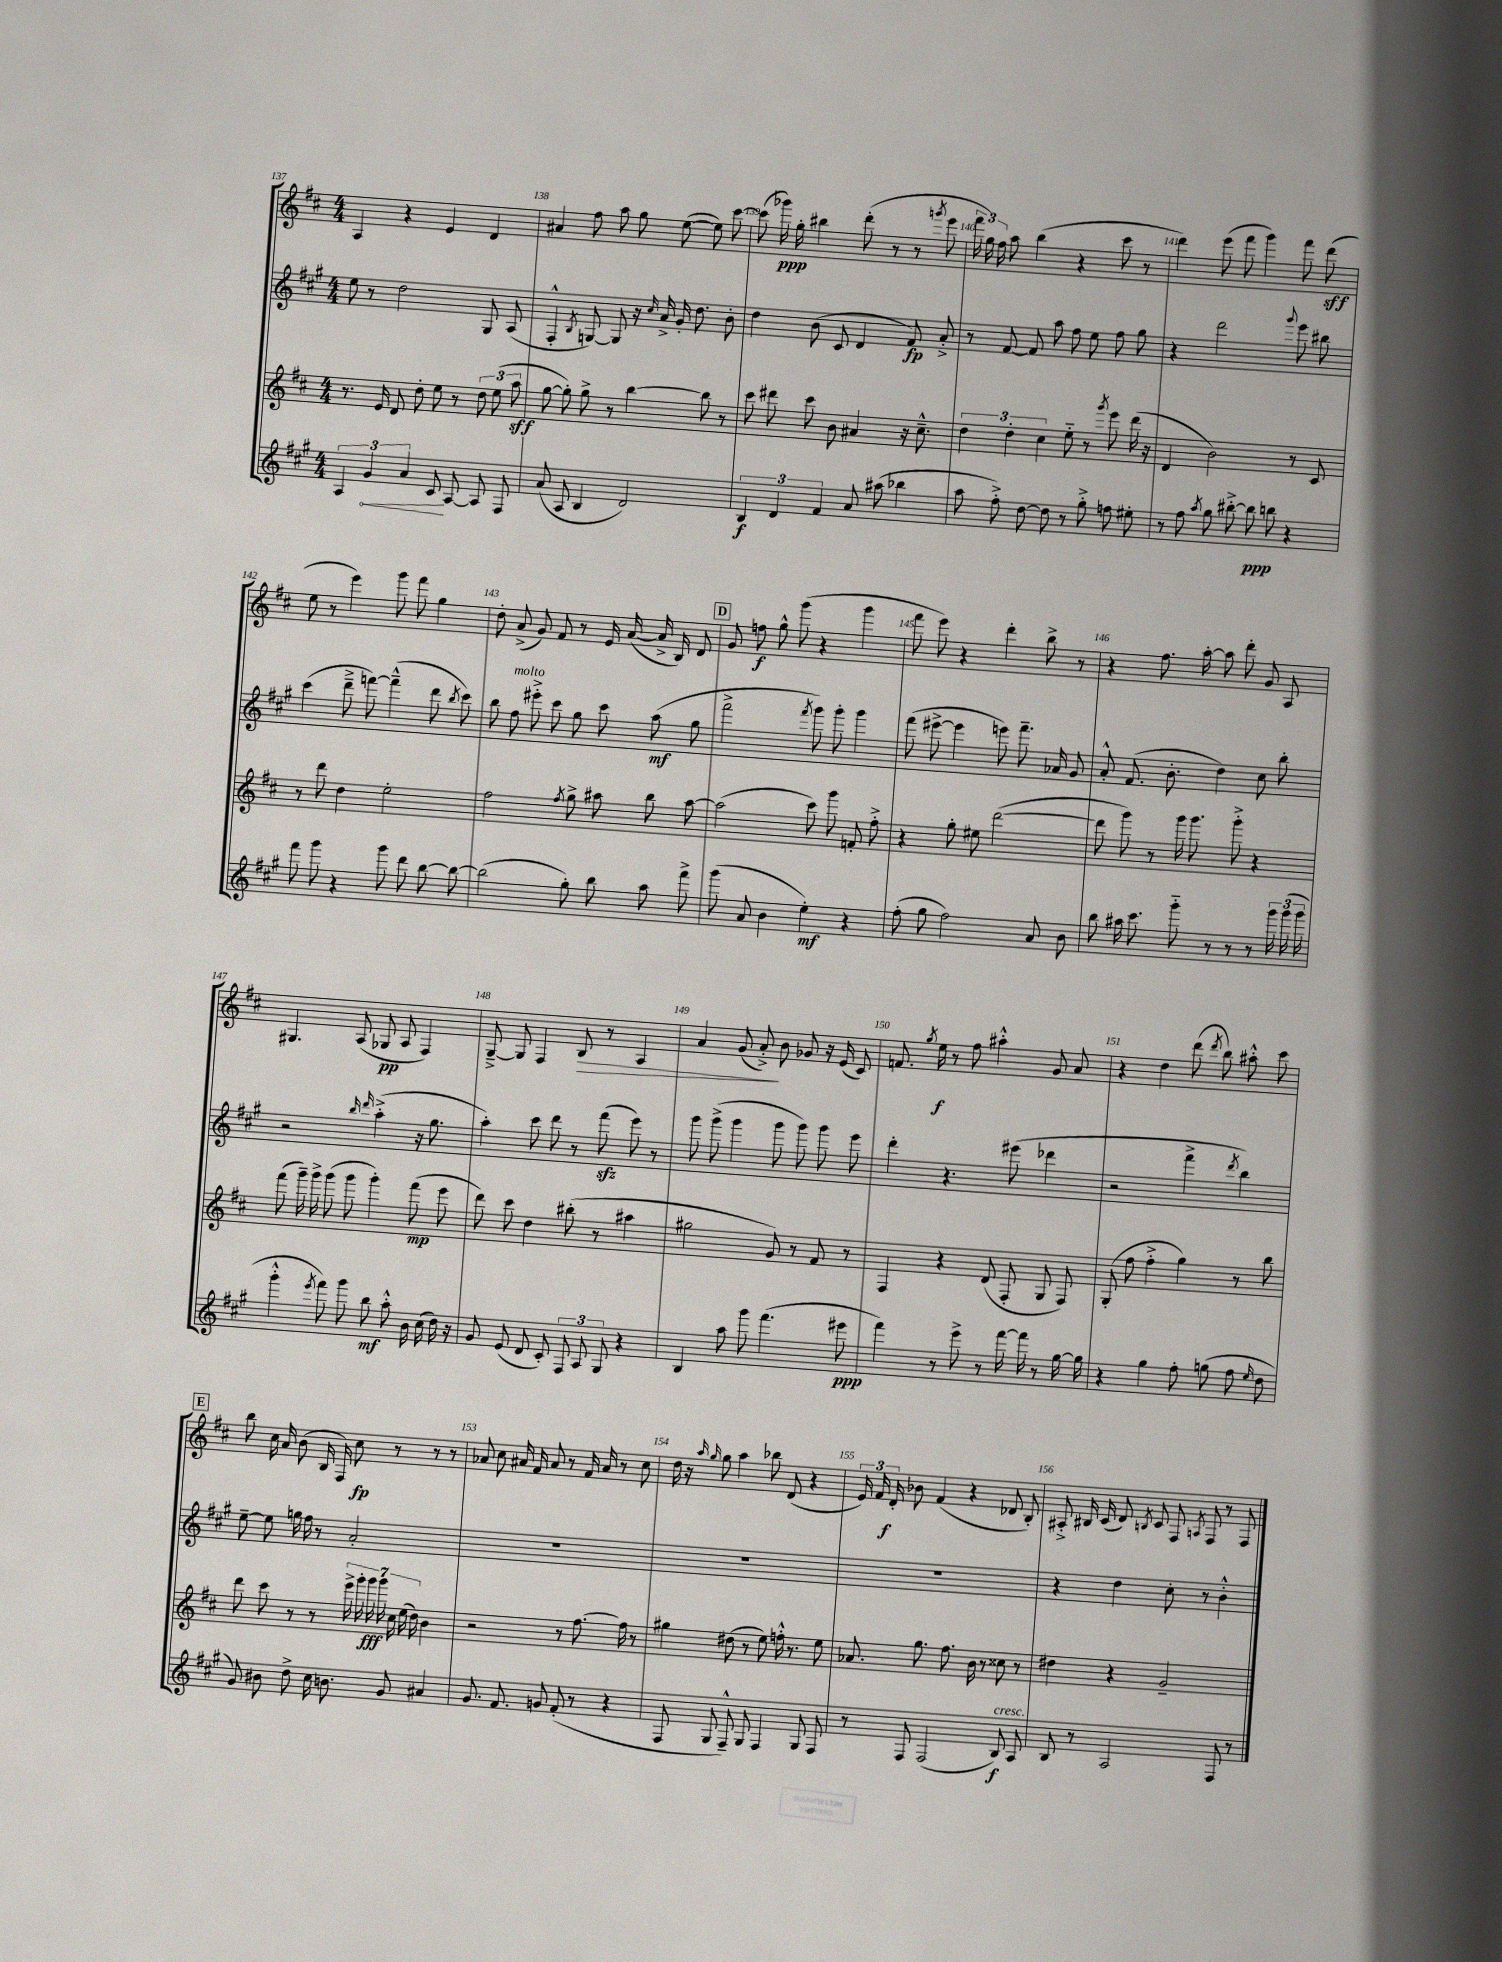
<<
\new StaffGroup <<
\new Staff = "s0" {
    \clef treble \key d \major \numericTimeSignature \time 4/4
    \autoBeamOff a4 r4 e'4 d'4 |
    ais'4 fis''8 a''8 g''8 e''8~( e''8) cis'''8~ |
    cis'''8( ges'''16\ppp) g''16-. bis''4 d'''8-.( r8 r8 \acciaccatura { g'''8 } e'''8 |
    \tuplet 3/2 { fis'''16 g''16) fis''16 } a''8 b''4( r4 cis'''8 r8 |
    d'''4) e'''8( fis'''8 g'''4) fis'''8 d'''8\sff( |
    e''8 r8 e'''4) g'''8 fis'''8 g''4 |
    d''8-. a'8->( g'8) fis'8 r8 e'16 a'16~( a'16-> b16) d'8 |
    \mark \markup { \box "D" } g'8 f''8\f g''8-^ g'''8( r4 g'''4 |
    fis'''8 e'''8) r4 d'''4-. b''8-> r8 |
    r4 fis''8. a''16~-. a''8 d'''8-. g'8 a8 |
    gis4. a8( ges8\pp a8 fis4) |
    g8~---> g8 fis4 b8\> r8 a4 |
    a'4 g'8( a'8-.->\!) b'8 ges'8 r16 e'16( cis'8) |
    f'8. \acciaccatura { g''8 } e''16\f r8 fis''8 ais''4-.-^ g'8 a'8 |
    r4 d''4 d'''8( \acciaccatura { d'''8 } b''8) ais''8-.-^ cis'''8 |
    \mark \markup { \box "E" } b''8 cis''16 a'16 b'8( b16 fis16) cis''8\fp r8 r8 r8 |
    aes'8 cis''8 ais'16 fis'16 ais'8 r8 fis'16 ais'16 r8 cis''8 |
    d''16 r16 \grace { a''16 g''16 } g''8 a''4 bes''8 d'8( r4 |
    \tuplet 3/2 { e'16) fis'16 d'16-.\f } bes'8 fis'4( r4 des'8 b8-.) |
    ais8-.-> bis16 cis'16( d'8) \acciaccatura { b8 } cis'8 fis8 \acciaccatura { a8 } fis8 r8 fis8 \bar "|." |
}
\new Staff = "s1" {
    \clef treble \key a \major \numericTimeSignature \time 4/4
    \autoBeamOff e''8 r8 d''2 gis8 a8( |
    fis4-.-^ \acciaccatura { b8 } g8~) g8 r16 \grace { cis''16 } a'16-> gis'16-. d''8. b'8-. |
    d''4 b'8( cis'8 d'4 fis'8\fp) a'8-.-> |
    r8 fis'8~ fis'8 a''8 fis''8 e''8 fis''8 gis''8 |
    r4 d'''2 \appoggiatura { gis'''8 } e'''8 bis''8 |
    cis'''4( d'''8---> f'''8~) f'''4---^( d'''8 \acciaccatura { b''8 } cis'''8) |
    b''8 fis''8^\markup { \italic "molto" } eis'''8-.-> cis'''8 gis''8 cis'''8 a''8\mf( gis''8 |
    \mark \markup { \box "D" } fis'''2-> \acciaccatura { fis'''8 } gis'''8) gis'''8-. gis'''4 |
    fis'''8( eis'''8~-> eis'''4 e'''8) fis'''8.-- aes'16 gis'8 |
    a'8-.-^ fis'8.( b'8.-. d''4) cis''8 b''8-. |
    r2 \grace { b''16 d'''16 } a''4-.->( r16 gis''8. |
    a''4-.) cis'''8 d'''8 r8 fis'''8\sfz( e'''8) r8 |
    gis'''8 gis'''8->( gis'''4 gis'''8 gis'''8) gis'''8 e'''8 |
    d'''4-. r4. eis'''8( des'''4 |
    r2 fis'''4-> \acciaccatura { d'''8 } b''4) |
    \mark \markup { \box "E" } e''8~-- e''8 g''16 fis''16 r8 a'2-. |
    R1 |
    R1 |
    R1 |
    r4 d''4 cis''8-. r8 b'4-.-^ \bar "|." |
}
\new Staff = "s2" {
    \clef treble \key d \major \numericTimeSignature \time 4/4
    \autoBeamOff r8. e'16 d'8 d''8-. e''8 r8 \tuplet 3/2 { d''8 e''8( a''8\sff } |
    g''8~ g''8-.) g''8-> r8 b''4~ b''8 r8 |
    cis'''8 dis'''8 cis'''8 b'8 ais'4 r16 cis''8.---^ |
    \tuplet 3/2 { d''4 d''4-. cis''4 } e''8-_ r8 \acciaccatura { g'''8 } e'''8 d'''16( r16 |
    d'4 b'2) r8 cis'8 |
    r8 d'''8 d''4 e''2-. |
    fis''2 \acciaccatura { fis''8 } g''8-> ais''8 b''8 ais''8~ |
    \mark \markup { \box "D" } ais''2( cis'''8) g'''8 f'8-. fis''8-.-> |
    r4 g''8-. eis''8 d'''2~( |
    d'''8 g'''8) r8 g'''16 g'''8. g'''8-.-> r4 |
    fis'''8( g'''16--) g'''16-> g'''8( g'''8 g'''4-.) fis'''8\mp( e'''8 |
    d'''8) cis'''8 d''4 bis''8-.( r8 ais''4 |
    gis''2 g'8) r8 fis'8 r8 |
    fis4 r4 d'8( fis8-. g8 fis8) |
    g8-.( fis''8 fis''4-.-> g''4) r8 b''8 |
    \mark \markup { \box "E" } d'''8 cis'''8 r8 r8 \tuplet 7/4 { e'''16-> g'''16-. g'''16\fff g'''16 cis''16 e''16( d''16) } b'4 |
    r2 r8 fis''8.~ fis''16 r8 |
    gis''4 dis''8( r8 e''8) f''16-.-^ r8. e''8 |
    aes'8. g''8. fis''8. b'16 r8 cisis''8 r8 |
    dis''4 r4 g'2-- \bar "|." |
}
\new Staff = "s3" {
    \clef treble \key a \major \numericTimeSignature \time 4/4
    \autoBeamOff \tuplet 3/2 { a4 \once \override Hairpin.circled-tip = ##t gis'4\< a'4 } cis'8\! a8~ a8 fis8 |
    a'8( a8 b4 d'2) |
    \tuplet 3/2 { b4\f d'4 fis'4 } a'8 ais''8( bes''4 |
    a''8 fis''8-.->) d''8~ d''8 r8 gis''8-.-> f''8 eis''8-. |
    r8 fis''8 \acciaccatura { a''8 } gis''8 bis''8~-.-> bis''8\ppp b''8 r4 |
    fis'''8 gis'''8 r4 gis'''8 d'''8 b''8~ b''8~ |
    b''2( gis''8-.) b''8 a''8 fis'''8-> |
    \mark \markup { \box "D" } gis'''8( a'8 b'4 e''4-.\mf) r4 |
    fis''8-.( gis''8 fis''2) a'8 b'8 |
    b''8 ais''16 cis'''8. gis'''8-_ r8 r8 r8 \tuplet 3/2 { gis'''16 gis'''16( gis'''16 } |
    gis'''4-.-^ \acciaccatura { e'''8 } fis'''8) gis'''8 b''8\mf a''8-.-^ b'16 cis''16( d''16) r16 |
    gis'8 e'8( d'8 cis'8-.) \tuplet 3/2 { fis8 a8 gis8 } r4 |
    b4 a''8 gis'''8 fis'''4.( eis'''8\ppp |
    fis'''4) r8 e'''8-> r8 fis'''16~ fis'''16 r8 gis''16~ gis''16 |
    r4 gis''4 fis''8-. g''8( fis''8 \grace { e''16 } d''8 |
    \mark \markup { \box "E" } gis'8) bis'8 d''8-> cis''16 b'8. gis'8 ais'4 |
    gis'8. fis'8. g'8 fis'8-.( r8 r4 |
    fis8 gis8 fis8---^) gis8 fis4 gis8 fis8 |
    r8 fis8 fis2( b8\f^\markup { \italic "cresc." }) a8 |
    b8 r8 a2 fis8 r8 \bar "|." |
}
>>
>>
\layout { \context { \Score currentBarNumber = #137 \override BarNumber.break-visibility = ##(#f #t #t) barNumberVisibility = #all-bar-numbers-visible } }
